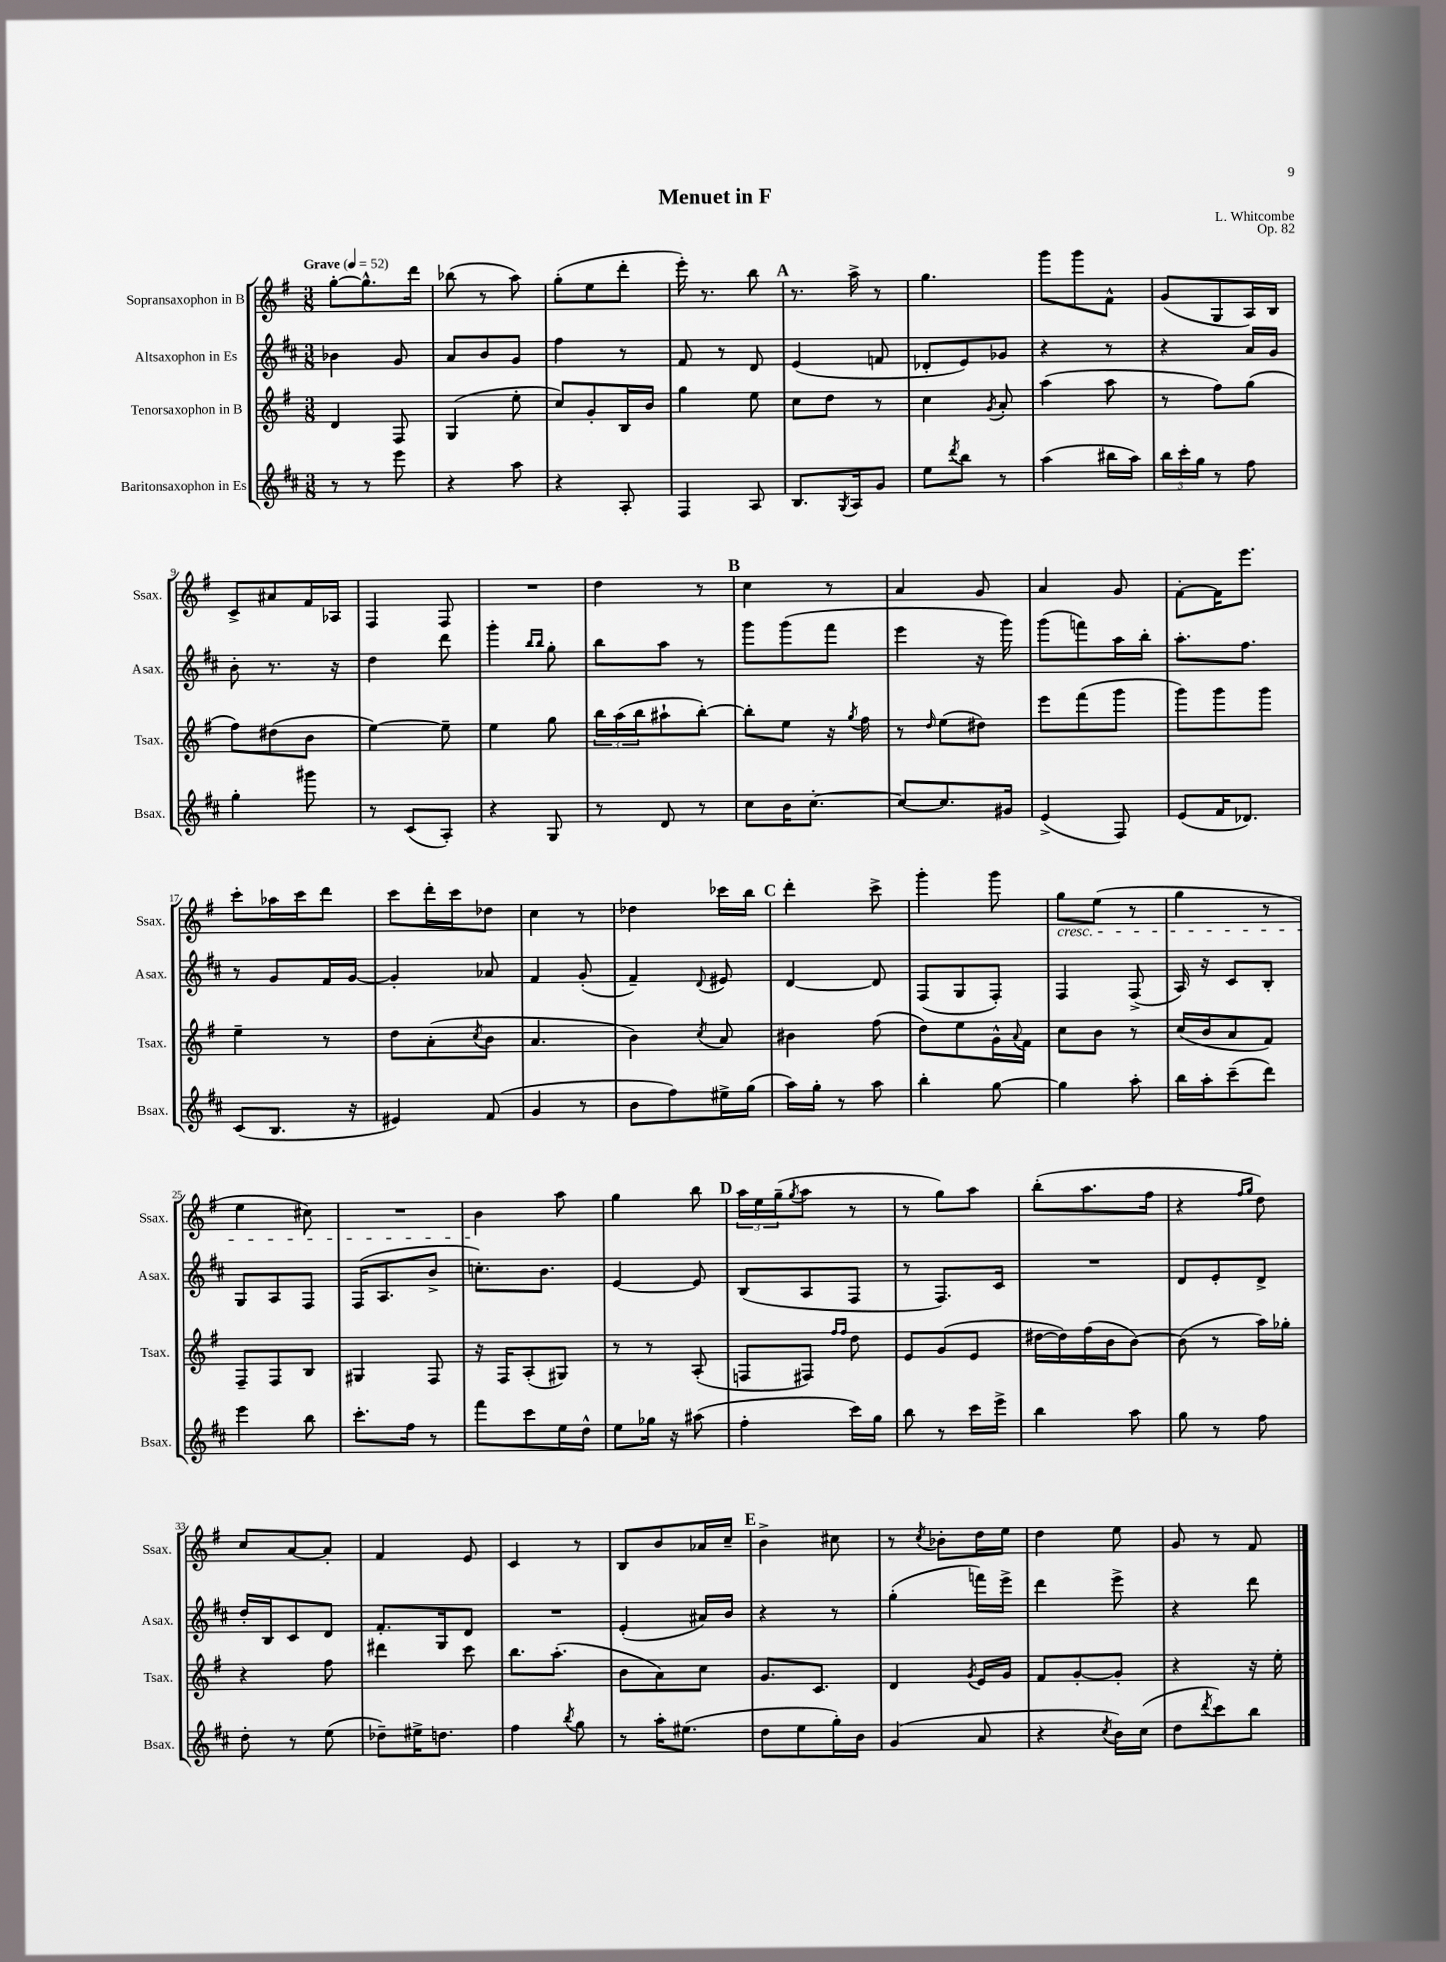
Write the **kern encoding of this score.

**kern	**kern	**kern	**kern
*staff4	*staff3	*staff2	*staff1
*clefG2	*clefG2	*clefG2	*clefG2
*k[f#c#]	*k[f#]	*k[f#c#]	*k[f#]
*M3/8	*M3/8	*M3/8	*M3/8
*MM52	*MM52	*MM52	*MM52
8r	4d/	4b-\	[8gg'\L
8r	.	.	8.gg^^\]
8eee\	8F#/	8g/	.
.	.	.	16ddd\Jk
=	=	=	=
4r	(4G/	8a/L	(8bb-\
.	.	8b/	8r
8aa\	8ee'\	8g/J	8aa\)
=	=	=	=
4r	8cc/L)	4ff#\	(8gg'\L
.	8g'/	.	8ee\
8A'/	16B/L	8r	8ddd'\J
.	16b/JJ	.	.
=	=	=	=
4F#/	4gg\	8f#/	16eee'\)
.	.	.	8.r
.	.	8r	.
8A/	8ee\	8d/	8bb\
=	=	=	=
8.B/L	8cc\L	(4e/	8.r
.	8dd\J	.	.
8qG/	.	.	.
16A/k	.	.	16aa^\
8g/J	8r	8f/	8r
=	=	=	=
8ee\L	4cc\	8d-'/L	4.gg\
8qddd/	.	.	.
8bb\J	.	8e/)	.
.	8qg/	.	.
8r	8a'/	8g-/J	.
=	=	=	=
(4aa\	(4aa\	4r	8ggg\L
.	.	.	8ggg\
16bb#\LL	8aa\	8r	8f#^^\J
16aa\JJ)	.	.	.
=	=	=	=
24bb\LL	8r	4r	(8g/L
24ccc#'\	.	.	.
24gg\JJ	.	.	.
8r	8ff#\L)	.	8G/
8ff#\	(8gg\J	16a/LL	16A/L)
.	.	16g/JJ	16B/JJ
=	=	=	=
4gg'\	8ff#\L)	8b'\	8c^/L
.	(8dd#\	8.r	8a#/
8ggg#\	8b\J	.	16f#/L
.	.	16r	16A-/JJ
=	=	=	=
8r	[4ee\)	4dd\	4F#/
(8c#/L	.	.	.
8A'/J)	8ee~\]	8ddd\	8F#/
=	=	=	=
4r	4ee\	4ggg'\	4.r
.	.	16qqbb/LL	.
.	.	16qqbb/JJ	.
8G/	8gg\	8gg'\	.
=	=	=	=
8r	24bb\LL	8bb\L	4dd\
.	(24aa\	.	.
.	24bb\J	.	.
8d/	8aa#`\	8aa\J	.
8r	[8bb'\J)	8r	8r
=	=	=	=
8cc#\L	8bb'\]L	8ggg\L	4cc\
16b\K	8ee\J	(8ggg\	.
[8.cc#'\J	.	.	.
.	16r	8fff#\J	8r
.	8qgg/	.	.
.	16ff#\	.	.
=	=	=	=
8cc#/_L	8r	4eee\	4a/
.	16qqdd/	.	.
8.cc#/]	(8ee\L	.	.
.	8dd#\J)	16r	8g/
16g#/Jk	.	16ggg\)	.
=	=	=	=
(4e^/	8eee\L	(8ggg\L	4a/
.	(8fff#\	8fff\)	.
8F#/)	8ggg\J	16aa\L	8g/
.	.	16bb'\JJ	.
=	=	=	=
(8e/L	8ggg\L)	8.aa'\L	[8f#'\L
16f#/K	8ggg\	.	16f#\]K
8.d-/J)	.	8.ff#\J	8.eee\J
.	8ggg\J	.	.
=	=	=	=
(8c#/L	4ee~\	8r	8ccc'\L
8.B/J	.	8g/L	16aa-\L
.	.	.	16ccc\J
.	8r	16f#/L	8ddd\J
16r	.	[16g/JJ	.
=	=	=	=
4e#/)	8dd\L	4g'/]	8ccc\L
.	(8a'\	.	16ddd'\L
.	.	.	16ccc\J
.	8qcc/	.	.
(8f#/	8b\J	8a-/	8dd-\J
=	=	=	=
4g/	4.a/	4f#/	4cc\
8r	.	(8g'/	8r
=	=	=	=
8b\L	4b\)	4f#~/)	4dd-\
8ff#\)	.	.	.
.	8qcc/	8qqd/	.
16ee#^\L	8a/	8e#/	16ccc-\LL
(16gg\JJ	.	.	16bb\JJ
=	=	=	=
16aa\LL)	4b#\	[4d/	4ddd'\
16gg'\JJ	.	.	.
8r	.	.	.
8aa\	(8ff#\	8d/]	8ccc^\
=	=	=	=
4bb'\	8dd\L)	(8F#/L	4ggg'\
.	8ee\	8G/	.
[8gg\	16g^^\L	8F#'/J)	8ggg\
.	8qqa/	.	.
.	16f#\JJ	.	.
=	=	=	=
4gg\]	8cc\L	4F#/	8gg\L
.	8b\J	.	(8ee\J
8aa'\	8r	(8F#^/	8r
=	=	=	=
16bb\LL	(16cc/LL	16A/)	4gg\
16aa'\J	16b/J	16r	.
(8ccc#~\	8a/	8c#/L	.
8ddd\J)	8f#/J)	8B'/J	8r
=	=	=	=
4eee\	8F#~/L	8G/L	4ee\
.	8F#/	8A/	.
8bb\	8B/J	8F#/J	8cc#\)
=	=	=	=
8.ccc#'\L	4G#/	(16F#/LK	4.r
.	.	8.A/	.
16ff#\Jk	.	.	.
8r	8F#/	8b^/J	.
=	=	=	=
8fff#\L	16r	8.cc'\L)	4b\
.	16F#/LK	.	.
8ccc#\	(8A'/	.	.
.	.	8.b\J	.
16ee\L	8G#/J)	.	8aa\
16dd^^\JJ	.	.	.
=	=	=	=
8ee\L	8r	[4e/	4gg\
16gg-\Jk	8r	.	.
16r	.	.	.
(8aa#\	(8A'/	8e/]	8bb\
=	=	=	=
4ff#'\	8F/L	(8B/L	24aa\LL
.	.	.	24ee\
.	.	.	(24gg~\J
.	.	.	8qgg/
.	8F#/J)	8A/	8aa\J
.	16qqff#/LL	.	.
.	16qqff#/JJ	.	.
16ccc#\LL)	8dd\	8F#/J	8r
16gg\JJ	.	.	.
=	=	=	=
8bb\	8e/L	8r	8r
8r	(8g/	8.F#/L)	8gg\L)
16ccc#\LL	8e/J	.	8aa\J
16eee^\JJ	.	16c#/Jk	.
=	=	=	=
4bb\	[16dd#\LL	4.r	(8bb'\L
.	16dd#\])	.	.
.	(16ff#\	.	8.aa\
.	16b\J	.	.
8aa\	[8b\J)	.	.
.	.	.	16ff#\Jk
=	=	=	=
8gg\	(8b\]	8d/L	4r
8r	8r	8e'/	.
.	.	.	16qqff#/LL
.	.	.	16qqgg/JJ
8ff#\	16aa\LL)	8d^/J	8dd\)
.	16gg-'\JJ	.	.
=	=	=	=
8dd'\	4r	16dd'/LL	8cc/L
.	.	16B/J	.
8r	.	8c#/	[8a/
(8ee\	8ff#\	8d/J	8a'/]J
=	=	=	=
8dd-~\L)	4ddd#\	8.f#'/L	4f#/
16ee#^\K	.	.	.
8.dd\J	.	16G/k	.
.	8ccc\	8d/J	8e/
=	=	=	=
4ff#\	8.bb\L	4.r	4c/
.	(8.aa'\J	.	.
8qbb/	.	.	.
8gg\	.	.	8r
=	=	=	=
8r	8b\L	(4e'/	8B/L
16aa'\LK	8a\)	.	8b/
(8.ee#\J	.	.	.
.	8cc\J	16a#/LL)	16a-/L
.	.	16b/JJ	16cc~/JJ
=	=	=	=
8dd\L	8.g/L	4r	4b^\
8ee\	.	.	.
.	8.c/J	.	.
16gg'\L)	.	8r	8cc#\
16b\JJ	.	.	.
=	=	=	=
(4g/	4d/	(4gg'\	8r
.	.	.	8qcc/
.	.	.	8b-'\L
.	8qg/	.	.
8a/	16e/LL	16fff\LL)	16dd\L
.	16g/JJ	16eee^\JJ	16ee\JJ
=	=	=	=
4r	8f#/L	4ddd\	4dd\
.	[8g'/	.	.
8qcc#/	.	.	.
16b\LL)	8g'/]J	8eee^\	8ee\
(16cc#\JJ	.	.	.
=	=	=	=
8dd\L	4r	4r	8g/
8qddd/	.	.	.
8ccc#\)	.	.	8r
8bb\J	16r	8ddd\	8f#/
.	16ee'\	.	.
==	==	==	==
*-	*-	*-	*-
